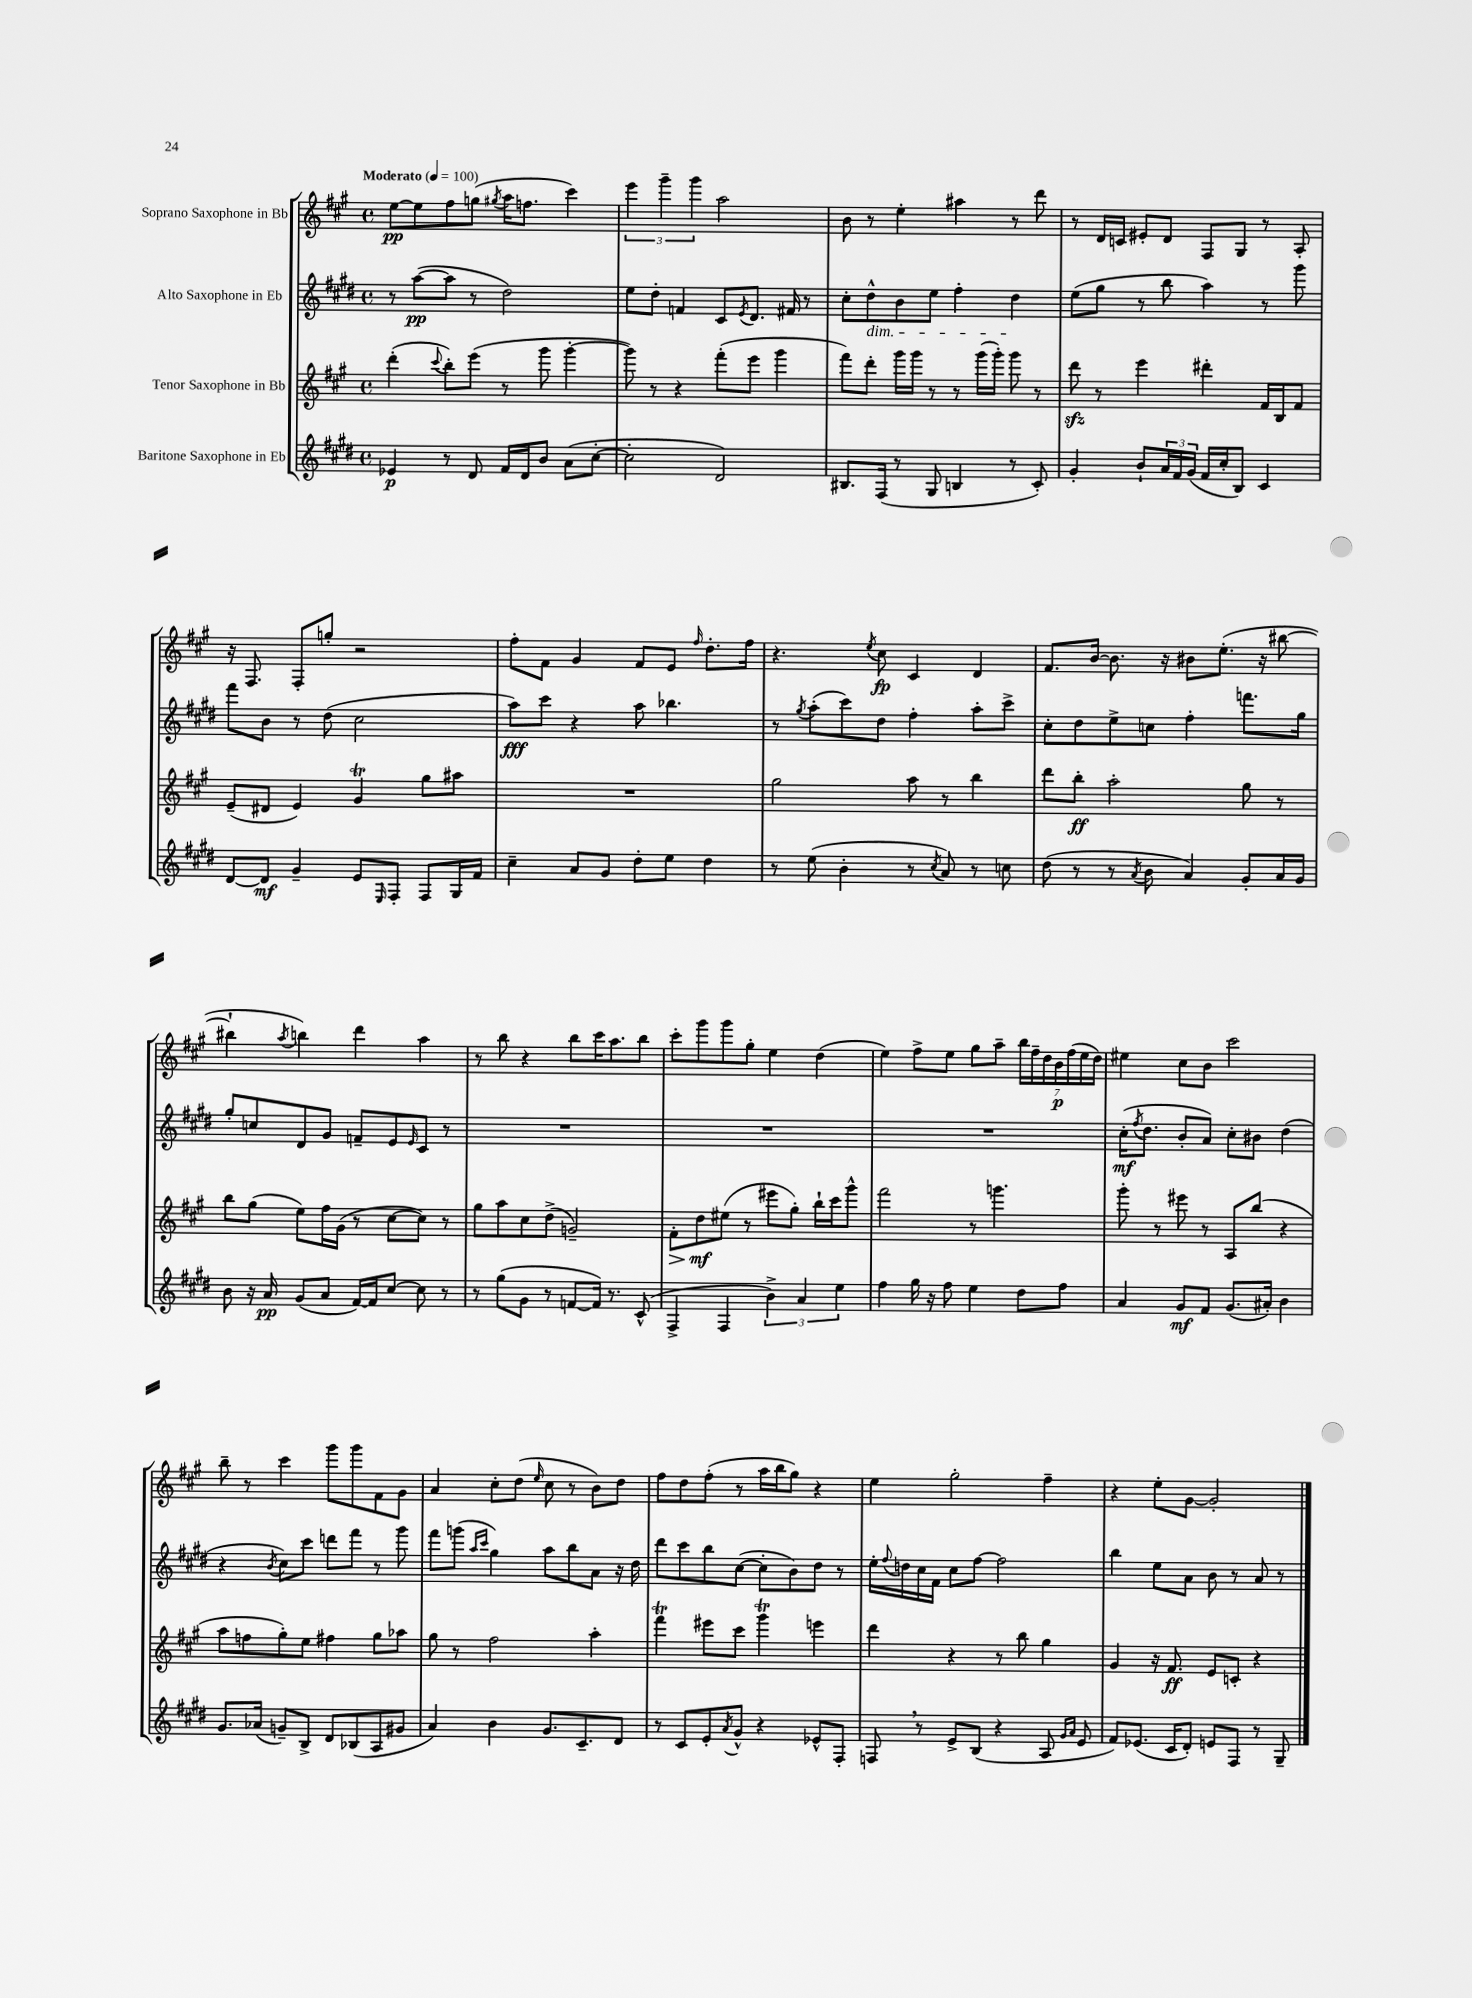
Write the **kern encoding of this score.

**kern	**kern	**kern	**kern
*staff4	*staff3	*staff2	*staff1
*clefG2	*clefG2	*clefG2	*clefG2
*k[f#c#g#d#]	*k[f#c#g#]	*k[f#c#g#d#]	*k[f#c#g#]
*M4/4	*M4/4	*M4/4	*M4/4
*met(c)	*met(c)	*met(c)	*met(c)
*MM100	*MM100	*MM100	*MM100
4e-	(4ddd'	8r	[8ee
.	.	([8aa	8ee]
.	8qqccc#	.	.
8r	8bb')	8aa]	8ff#
8d#	(8eee	8r	(8gg
.	.	.	8qgg#
16f#	8r	2dd#)	16aa
16d#	.	.	8.ff
8b	8ggg#	.	.
(8a	[4ggg#'	.	4ccc#)
[8cc#'	.	.	.
=	=	=	=
2cc#']	8ggg#])	8ee	6eee
.	8r	8dd#'	.
.	.	.	6ggg#~
.	4r	4f	.
.	.	.	6ggg#
2d#)	(8fff#'	8c#	2aa
.	.	8qe	.
.	8eee	8.d#	.
.	4ggg#	.	.
.	.	16f#	.
.	.	8r	.
=	=	=	=
8.B#	8fff#)	8cc#'	8b
.	8ddd'	8dd#^^	8r
(16F#	.	.	.
8r	16ggg#	8b	4ee'
.	16ggg#	.	.
8G#	8r	8ee	.
4B	8r	4ff#'	4aa#
.	(16ggg#	.	.
.	16ggg#')	.	.
8r	8ggg#	4dd#	8r
8c#')	8r	.	8ddd
=	=	=	=
4g#'	8ddd	(8ee	8r
.	8r	8gg#	16d
.	.	.	16c
8b`	4eee	8r	8e#'
24a	.	8bb	8d
24f#	.	.	.
(24g#	.	.	.
16f#	4ddd#'	4aa)	8F#
16cc#'	.	.	.
8B)	.	.	8G#
4c#	16f#	8r	8r
.	16B	.	.
.	8f#	8ggg#	8A'
=	=	=	=
[8d#	(8e~	8fff#	16r
.	.	.	8.F#
8d#]	8d#	8b	.
4g#~	4e)	8r	8F#'
.	.	(8dd#	8gg'
8e	4g#	2cc#	2r
16qqE	.	.	.
8F#'	.	.	.
8F#	8gg#	.	.
16G#	8aa#	.	.
16f#	.	.	.
=	=	=	=
4cc#~	1r	8aa)	8ff#'
.	.	8ccc#	8f#
8a	.	4r	4g#
8g#	.	.	.
8dd#'	.	8aa	8f#
8ee	.	4.bb-	8e
.	.	.	16qqff#
4dd#	.	.	8.dd'
.	.	.	16ff#
=	=	=	=
8r	2gg#	8r	4.r
.	.	8qgg#	.
(8ee	.	(8aa'	.
4b'	.	8ccc#)	.
.	.	.	8qee
.	.	8dd#	8cc#
8r	8aa	4ff#'	4c#
8qcc#	.	.	.
8a)	8r	.	.
8r	4bb	8aa'	4d
8cc	.	8ccc#^	.
=	=	=	=
(8dd#	8ddd	8cc#'	8.f#
8r	8bb'	8dd#	.
.	.	.	[16b
8r	2aa'	8ee^	8.b]
8qa	.	.	.
8b	.	8cc	.
.	.	.	16r
4a)	.	4ff#'	8b#
.	.	.	(8.ee'
8g#'	8gg#	8.fff	.
.	.	.	16r
16a	8r	.	[8bb#
16g#	.	16gg#	.
=	=	=	=
8b	8bb	8gg#'	4bb#`]
16r	(8gg#	8cc	.
16a	.	.	.
.	.	.	8qaa
(8g#	8ee)	8d#	4bb)
8a	16ff#	8g#	.
.	(16g#	.	.
[16f#)	8r	8f~	4ddd
16f#]	.	.	.
[8cc#	[8cc#	8e	.
.	.	16qqe	.
8cc#]	8cc#])	8c#	4aa
8r	8r	8r	.
=	=	=	=
8r	8gg#	1r	8r
(8gg#	8aa	.	8bb
8g#	8cc#	.	4r
8r	(8dd^	.	.
[8f	2g~)	.	8bb
16f])	.	.	16ccc#
8.r	.	.	8.aa
(8c#^^	.	.	8bb
=	=	=	=
4F#^	8f#'	1r	8ccc#'
.	8dd	.	8ggg#
4F#	(8ee#	.	8ggg#
.	8r	.	8gg#'
6b^)	8eee#	.	4ee
.	8gg#')	.	.
6a	.	.	.
.	16bb`	.	(4dd
.	16ccc#	.	.
6ee	.	.	.
.	8ggg#^^	.	.
=	=	=	=
4ff#	2fff#	1r	4ee)
16gg#	.	.	8ff#^
16r	.	.	.
8ff#	.	.	8ee
4ee	8r	.	8gg#
.	4.ggg	.	8aa~
8dd#	.	.	28bb
.	.	.	28ff#~
.	.	.	28dd
.	.	.	28b
8ff#	.	.	.
.	.	.	(28ff#
.	.	.	28ee
.	.	.	28dd)
=	=	=	=
4a	8ggg#'	(16cc#'	4ee#
.	.	8qff#	.
.	.	8.dd#	.
.	8r	.	.
8g#	8eee#	8b'	8cc#
8f#	8r	8a)	8b
(8.g#	8A	8cc#'	2ccc#
.	(8bb	8b#	.
16a#')	.	.	.
4b	4r	(4dd#	.
=	=	=	=
8.g#	8aa	4r	8bb~
.	8ff	.	8r
(16a-	.	.	.
.	.	8qb	.
8g~)	8gg#')	8cc#)	4ccc#
8B^	8ee	8ccc#	.
8d#	4ff#	8ddd	8ggg#
(8B-	.	8fff#	8ggg#
8A	8gg#	8r	8f#
8g#	8aa-	8ggg#	8g#
=	=	=	=
4a)	8gg#	8fff#	4a
.	8r	(8ggg	.
.	.	16qqaa	.
.	.	16qqccc#	.
4b	2ff#	4gg#)	8cc#'
.	.	.	(8dd
.	.	.	16qqee
8.g#	.	8aa	8cc#
.	.	8bb	8r
8.c#~	.	.	.
.	4aa'	8a	8b)
8d#	.	16r	8dd
.	.	16dd#	.
=	=	=	=
8r	4fff#	8ddd#	8ff#
8c#	.	8ccc#	8dd
8e'	8eee#	8bb	(8ff#'
8qa	.	.	.
8g#^^	8ccc#	([8cc#	8r
4r	4ggg#	8cc#']	16aa
.	.	.	16bb
.	.	8b)	8gg#)
8e-^^	4eee	8dd#	4r
8F#'	.	8r	.
=	=	=	=
8F	4ddd	16ee'	4ee
.	.	8qqff#	.
.	.	16dd	.
8r	.	16cc#	.
.	.	16f#	.
8e^	4r	8cc#	2gg#'
(8B	.	[8ff#	.
4r	8r	2ff#]	.
.	8bb	.	.
8A	4gg#	.	4ff#~
16qqg#	.	.	.
16qqa	.	.	.
8e	.	.	.
=	=	=	=
8f#)	4g#	4bb	4r
(8.e-	.	.	.
.	16r	8ee	8ee'
16c#	8.f#	.	.
8d#')	.	8a	[8g#
8e	8e	8b	2g#']
8F#	8c'	8r	.
8r	4r	8a	.
8G#~	.	8r	.
==	==	==	==
*-	*-	*-	*-
